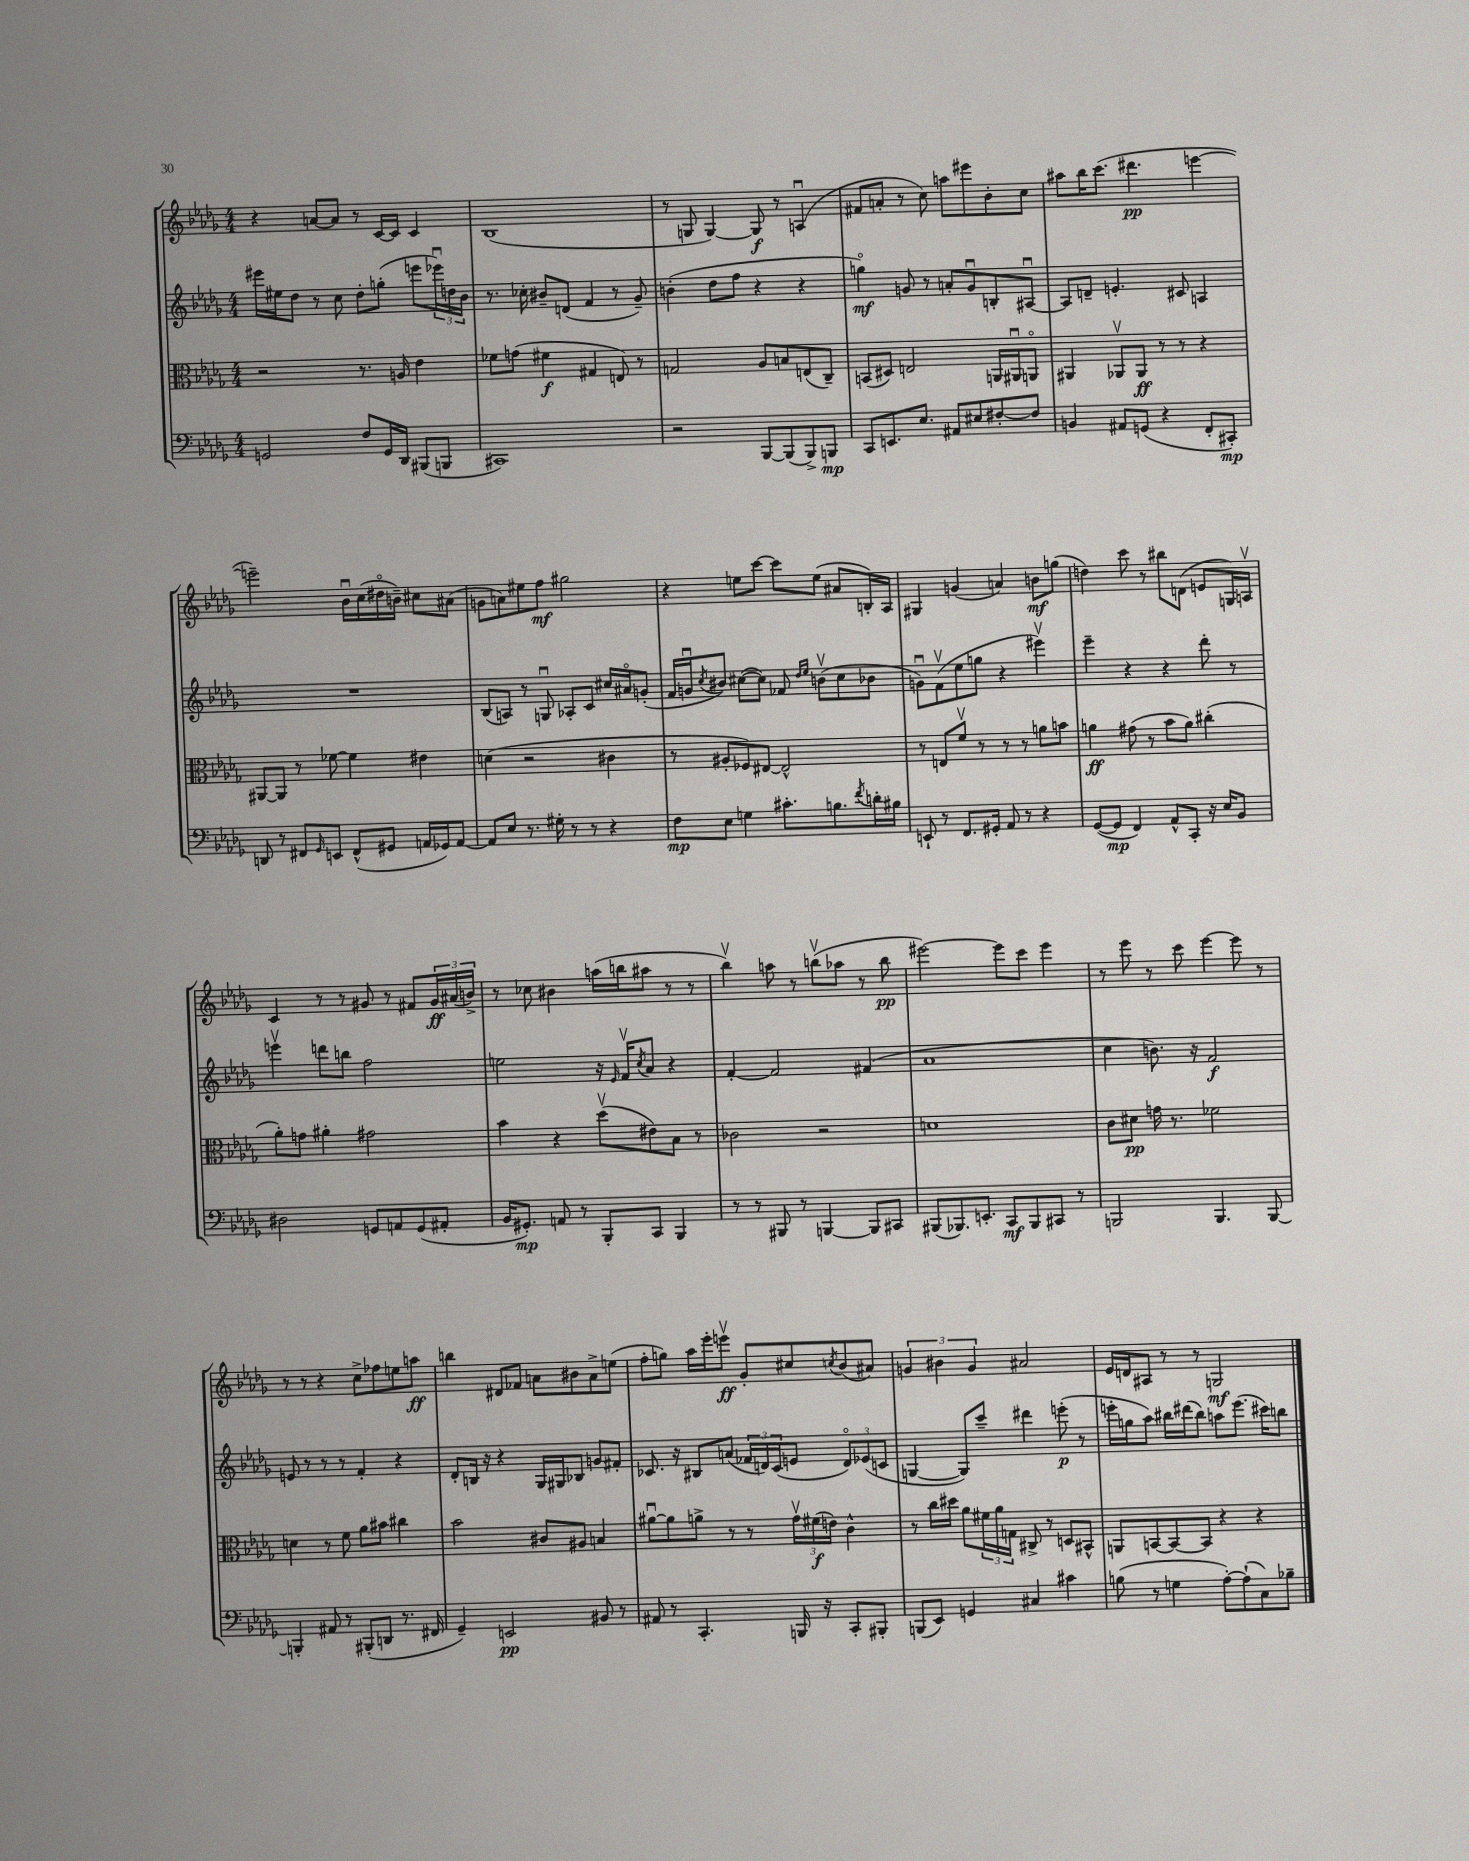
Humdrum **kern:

**kern	**kern	**kern	**kern
*staff4	*staff3	*staff2	*staff1
*clefF4	*clefC3	*clefG2	*clefG2
*k[b-e-a-d-g-]	*k[b-e-a-d-g-]	*k[b-e-a-d-g-]	*k[b-e-a-d-g-]
*M4/4	*M4/4	*M4/4	*M4/4
2GG	2r	16eee#	4r
.	.	16ee#	.
.	.	8dd-	.
.	.	8r	[8a
.	.	8cc	8a]
8F	8.r	8dd-'	8r
16GG	.	(8gg'	[16c
16DD-	16A	.	16c]
(8BBB#	4e-	8eee	4c
8BBB	.	24eee-u)	.
.	.	24dd	.
.	.	24b-	.
=	=	=	=
1CC#)	8f-	8.r	(1B-
.	(8g	.	.
.	.	16cc-'	.
.	4f#	8b#~	.
.	.	(8d	.
.	4G#	4f	.
.	8E)	8r	.
.	8r	8g-~)	.
=	=	=	=
2r	2G	(4b'	8r
.	.	.	8G
.	.	8dd-	[4G)
.	.	8ff	.
[8BBB-	8A-	4r	8G]
(8BBB-]	8B	.	8r
8BBB-^)	(8E	4r	(4Au
8BBB	8C~)	.	.
=	=	=	=
8CC	(8BB	4ggo)	8f#
8.EE	8D#)	.	8a'
.	2E	8g	8r
8.E-	.	.	.
.	.	8r	8cc)
8AA#	.	8a'	8aa
8E#	.	8gu	8eee#
[8F#'	16AA	8B'	8b-'
.	16AA#u	.	.
8F#]	8AAo	[8A#u	8cc
=	=	=	=
4BB	4AA#	8A#]	8aa#
.	.	8d~	16bb-
.	.	.	(8.ccc
8AA#	8AA-v	4.e'	.
(8GG	8AA-	.	4.ddd#
4r	8r	.	.
.	8r	8c#	.
8FF'	4r	4A	[4eee
8CC#')	.	.	.
=	=	=	=
8DD	[8AA#	1r	2eee~])
8r	8AA#]	.	.
8FF#	8r	.	.
16qqGG-	.	.	.
8EE	[8f-	.	.
(8FF#^^	4f-]	.	16b-u
.	.	.	(16cc
8GG#	.	.	16dd#o
.	.	.	16b~)
16AA	4e#	.	8cc#
16GG-)	.	.	.
[8AA	.	.	(8a#
=	=	=	=
8AA]	(4d	(8B-	8g
8E-	.	8A)	8a)
8.r	2r	8r	8ee#
.	.	8Gu	8ff
16G#'	.	.	.
8r	.	8A-'	2gg#
8r	.	8c	.
4r	4c#	16cc#	.
.	.	16a#o	.
.	.	(8g'	.
=	=	=	=
8F	8r	16f	4r
.	.	16gu	.
.	.	8qcc	.
8E-	8A#'	8b#)	.
4G	8F-)	([8cc#	8ee
.	[8E#	8cc#])	[8ccc
8.c#'	2E#^^]	8f-	8ccc]
.	.	16qqdd-	.
.	.	16qqee-	.
.	.	(8bv	(8ee
8.B	.	.	.
.	.	8cc#	8a#
8qf	.	.	.
16d'	.	8b-	16B')
16B#	.	.	16A-
=	=	=	=
8EE`	8r	8gu)	4G#
8r	8E	(8fv	.
8.FF	8fv	8ee-	(4g
.	8r	8gg	.
16GG#'	.	.	.
8AA-	8r	4r	4a)
8r	8r	.	.
4r	8a	4eee#v)	8b
.	8b	.	(8gg
=	=	=	=
([8GG-	4a	4eee-~	4dd)
8GG-]	.	.	.
4FF)	(8g#	4r	8ccc
.	8r	.	8r
8AA-^^	8b-	4r	8bb#
8CC'	8a)	.	(8d
16r	(4cc#'	8ddd-'	8e
16E-	.	.	.
8BB-	.	8r	16G)
.	.	.	16Av
=	=	=	=
2D#	8a-')	4eeev	4c
.	8g	.	.
.	4a#'	8ddd	8r
.	.	8bb	8r
8GG	2g#	2ff	8g#
8AA	.	.	8r
(8GG	.	.	8f#
8AA#'	.	.	24g#
.	.	.	(24a#
.	.	.	24b^)
=	=	=	=
16BB-	4b-	2ee	8r
8.GG#')	.	.	.
.	.	.	8cc-
8AA	4r	.	4b#
8r	.	.	.
8BBB-'	(8dd-v	16r	(16aa
.	.	16qqe-	.
.	.	16fv	16bb
.	.	8qcc	.
8CC	8e#)	8a-	8aa#
4BBB-	8B-	4r	8r
.	8r	.	8r
=	=	=	=
8r	2c-	[4f'	4bb-v)
8r	.	.	.
8BBB#	.	2f]	8aa
8r	.	.	8r
[4BBB	2r	.	(8bbv
.	.	.	8aa-
8BBB]	.	(4f#	8r
8CC#	.	.	8bb
=	=	=	=
(8BBB#	1d	1a-	[2eee#)
8.BBB-)	.	.	.
8.EE'	.	.	.
8CC	.	.	8eee#]
8BBB-	.	.	8ccc
8CC#	.	.	4eee#
8r	.	.	.
=	=	=	=
2BBB	8c	4cc	8r
.	8d#	.	8eee-
.	16g	8.b)	8r
.	8.r	.	.
.	.	.	8ccc
.	.	16r	.
4.BBB	2f-	2f	[4eee-
.	.	.	8eee-]
[8BBB	.	.	8r
=	=	=	=
4BBB']	4d	8e	8r
.	.	8r	8r
8AA#	8r	8r	4r
8r	8f	8r	.
(8BBB#'	8a-	4f'	8cc^
8DD	8b#	.	8ff-
8.r	4cc#	4r	8ee
.	.	.	8aa
16FF#	.	.	.
=	=	=	=
4GG-~)	2b-	8d-'	4bb
.	.	16B	.
.	.	16r	.
2EE	.	4r	8d#
.	.	.	8f-
.	8c#	16G-	8a
.	.	16G#	.
.	8A#	8B-	8b#
8BB#	4B	8g	8a^
8r	.	8f#'	(8ee
=	=	=	=
8AA#	[8a#u	8.c-	8ff'
8r	8a#]	.	8gg)
.	.	16r	.
4.CC'	8a^	8B#	16aa-
.	.	.	16eee-'
.	8r	(8a	8eeev
.	8r	24f-	8g-'
.	.	24d)	.
.	.	(24c-	.
16BBB	24g-v	8e	8cc#
.	(24f#	.	.
16r	.	.	.
.	24e)	.	.
.	.	.	8qcc
8CC'	4c^^	12do)	(8b-
.	.	(12e-	.
8BBB#'	.	.	8a#)
.	.	12c	.
=	=	=	=
(8BBB	8r	[4G	6g
8EE-)	16cc	.	.
.	.	.	6b#
.	16dd#	.	.
4GG	8a-	8G])	.
.	.	.	6g
.	24f#	8ccc~	.
.	24a-	.	.
.	24G	.	.
4C#	8C#^	4ddd#	2a#
.	8r	.	.
4c#	8D	(8eee'	.
.	8BB#^^	8r	.
=	=	=	=
(8B	8AA	16eee'	16e-
.	.	16gg	16d
8r	[8BB	8aa-)	8A#
4G	8BB_	16bb#	8r
.	.	(16ddd#	.
.	8BB]	8bb#)	8r
[8A-')	4r	8aa	2G
(8A-`]	.	(8.eee	.
8C)	4r	.	.
.	.	16ccc#)	.
8B-~	.	8bb	.
==	==	==	==
*-	*-	*-	*-
